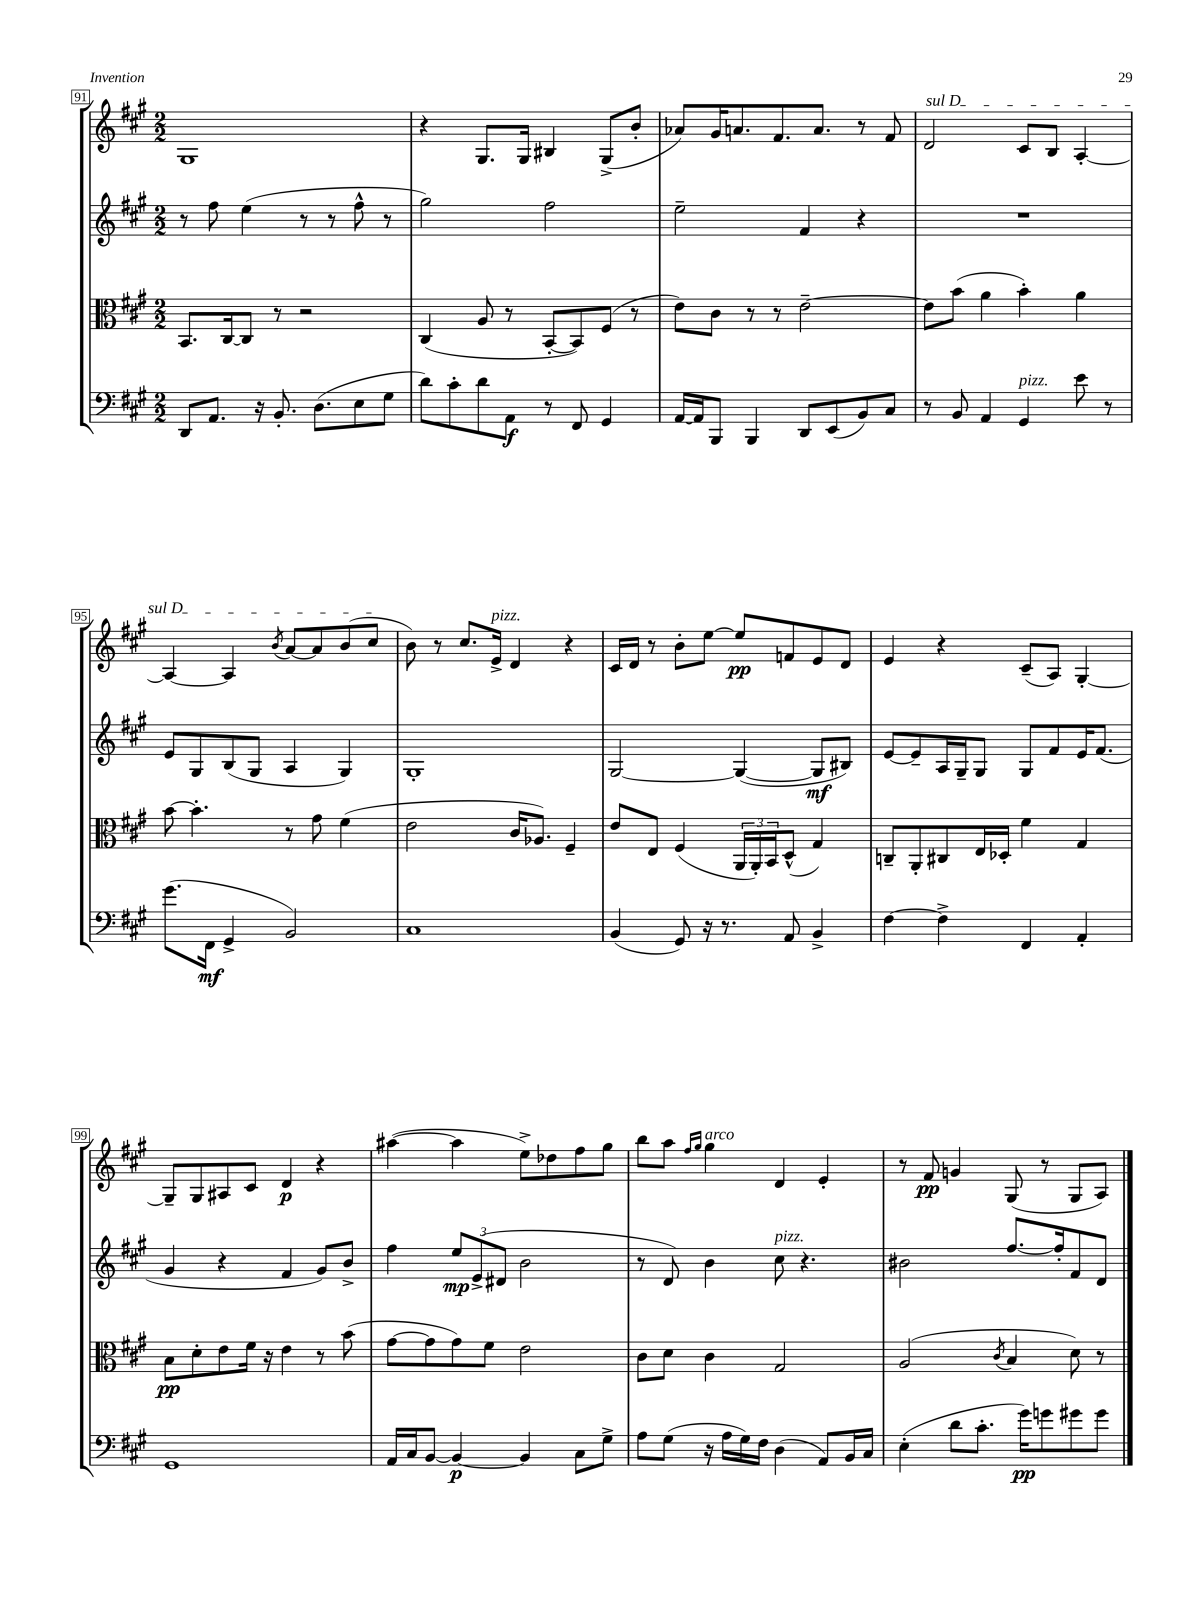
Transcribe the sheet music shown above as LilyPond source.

<<
\new StaffGroup <<
\new Staff = "s0" {
    \clef treble \key a \major \numericTimeSignature \time 2/2
    gis1 |
    r4 gis8. gis16 bis4 gis8->( b'8-. |
    aes'8) gis'16 a'8. fis'8. a'8. r8 fis'8 |
    \once \override TextSpanner.bound-details.left.text = \markup { \italic "sul D" } d'2\startTextSpan cis'8 b8 a4~-. |
    a4~ a4 \acciaccatura { b'8 } a'8~ a'8 b'8( cis''8\stopTextSpan |
    b'8) r8 cis''8. e'16->^\markup { \italic "pizz." } d'4 r4 |
    cis'16 d'16 r8 b'8-. e''8~ e''8\pp f'8 e'8 d'8 |
    e'4 r4 cis'8--( a8) gis4~-. |
    gis8-- gis8 ais8 cis'8 d'4\p r4 |
    ais''4~( ais''4 e''8->) des''8 fis''8 gis''8 |
    b''8 a''8 \grace { fis''16 gis''16 } gis''4^\markup { \italic "arco" } d'4 e'4-. |
    r8 fis'8\pp g'4 gis8( r8 gis8 a8) \bar "|." |
}
\new Staff = "s1" {
    \clef treble \key a \major \numericTimeSignature \time 2/2
    r8 fis''8 e''4( r8 r8 fis''8-^ r8 |
    gis''2) fis''2 |
    e''2-- fis'4 r4 |
    R1 |
    e'8 gis8 b8( gis8 a4 gis4) |
    gis1-. |
    gis2~ gis4~( gis8\mf bis8) |
    e'8~ e'8-- a16 gis16-- gis8 gis8 fis'8 e'16 fis'8.( |
    gis'4 r4 fis'4 gis'8) b'8-> |
    fis''4 \tuplet 3/2 { e''8\mp e'8->( dis'8 } b'2 |
    r8 d'8) b'4 cis''8^\markup { \italic "pizz." } r4. |
    bis'2 fis''8.~ fis''16-. fis'8 d'8 \bar "|." |
}
\new Staff = "s2" {
    \clef alto \key a \major \numericTimeSignature \time 2/2
    b,8. cis16~ cis8 r8 r2 |
    cis4( a8 r8 b,8~-. b,8) fis8( r8 |
    e'8) cis'8 r8 r8 e'2~-- |
    e'8 b'8( a'4 b'4-.) a'4 |
    b'8~ b'4.-. r8 gis'8 fis'4( |
    e'2 cis'16 aes8.) fis4-- |
    e'8 e8 fis4( \tuplet 3/2 { a,16 a,16-.) b,16 } d8-^( gis4) |
    c8-- a,8-. cis8 e16 des16-. fis'4 gis4 |
    b8\pp d'8-. e'8 fis'16 r16 e'4 r8 b'8( |
    gis'8~ gis'8 gis'8) fis'8 e'2 |
    cis'8 d'8 cis'4 gis2 |
    a2( \acciaccatura { cis'8 } b4 d'8) r8 \bar "|." |
}
\new Staff = "s3" {
    \clef bass \key a \major \numericTimeSignature \time 2/2
    d,8 a,8. r16 b,8.-. d8.( e8 gis8 |
    d'8) cis'8-. d'8 a,8\f r8 fis,8 gis,4 |
    a,16~ a,16 b,,8 b,,4 d,8 e,8( b,8) cis8 |
    r8 b,8 a,4 gis,4^\markup { \italic "pizz." } e'8 r8 |
    gis'8.( fis,16\mf gis,4-> b,2) |
    cis1 |
    b,4( gis,8) r16 r8. a,8 b,4-> |
    fis4~ fis4-> fis,4 a,4-. |
    gis,1 |
    a,16 cis16 b,8~ b,4~\p b,4 cis8 gis8-> |
    a8 gis8( r16 a16 gis16) fis16 d4( a,8) b,16 cis16 |
    e4-.( d'8 cis'8.-. gis'16\pp) g'8 gis'8 gis'8 \bar "|." |
}
>>
>>
\layout { \context { \Score currentBarNumber = #91 \override BarNumber.stencil = #(make-stencil-boxer 0.1 0.3 ly:text-interface::print) } }
